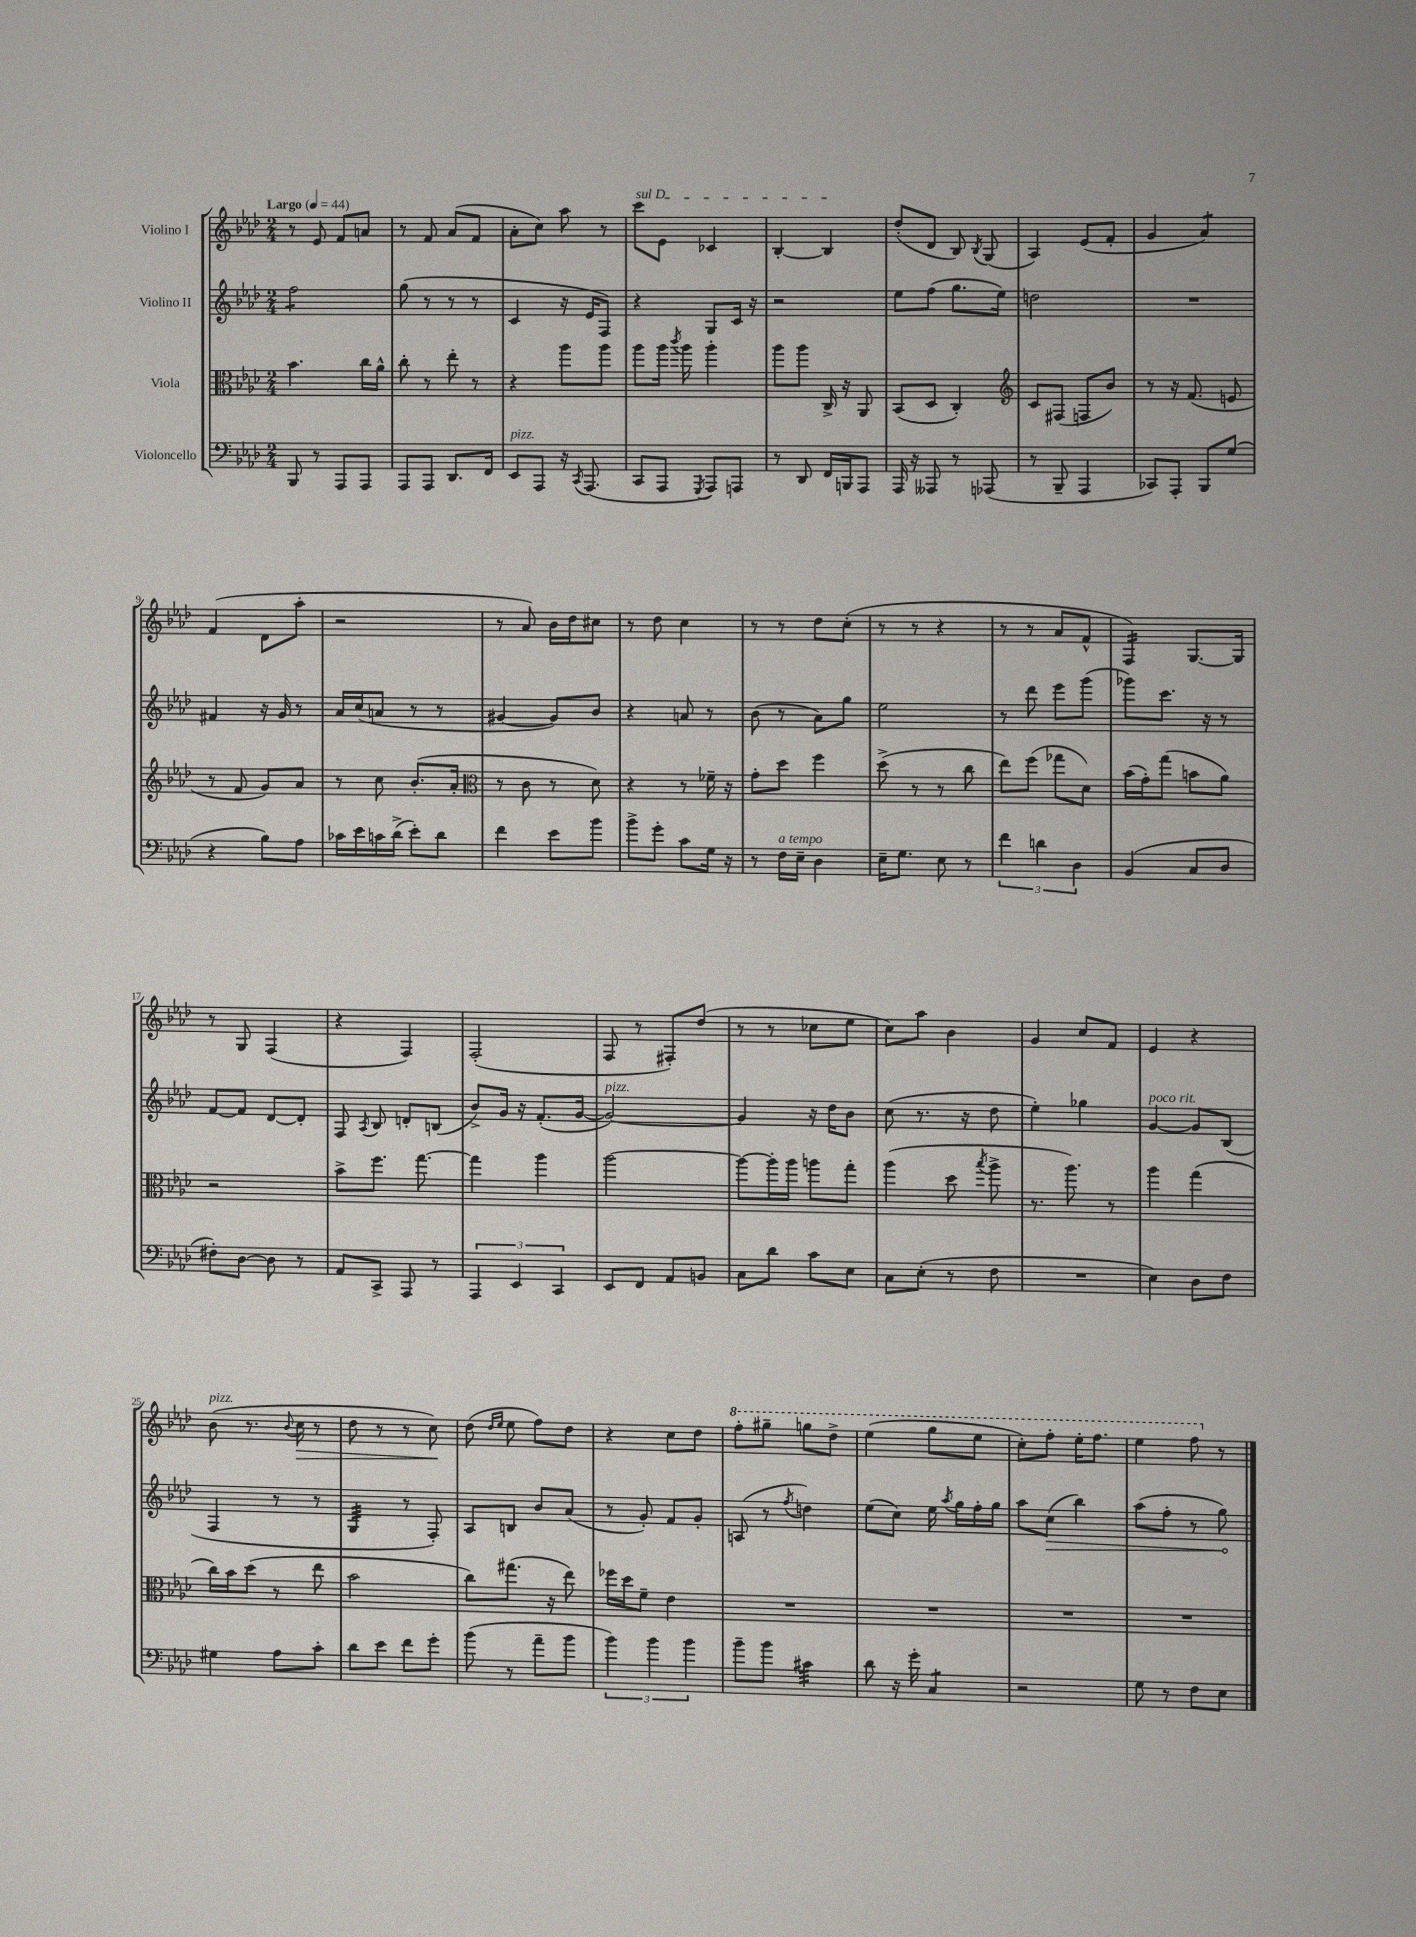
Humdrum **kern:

**kern	**kern	**kern	**kern
*staff4	*staff3	*staff2	*staff1
*clefF4	*clefC3	*clefG2	*clefG2
*k[b-e-a-d-]	*k[b-e-a-d-]	*k[b-e-a-d-]	*k[b-e-a-d-]
*M2/4	*M2/4	*M2/4	*M2/4
*MM44	*MM44	*MM44	*MM44
8BBB-	4.b-	2ff	8r
8r	.	.	8e-
8AAA-	.	.	8f
8AAA-	16cc	.	8a
.	16a-^^	.	.
=	=	=	=
8AAA-	8cc'	(8gg	8r
8AAA-	8r	8r	8f
8.DD-	8ee-'	8r	(8a-
.	8r	8r	8f
16FF	.	.	.
=	=	=	=
8EE-	4r	4c	8a-'
8AAA-	.	.	8cc)
16r	8aa-	16r	8aa-
8qCC	.	.	.
(8.AAA-	.	16e-	.
.	8aa-	8F)	8r
=	=	=	=
8CC	8aa-	4r	8ccc
8AAA-	16aa-	.	8e-
.	8qccc	.	.
.	16aa-	.	.
8qGGG	.	.	.
8AAA-)	4aa-'	8G	4c-
8AAA	.	16c	.
.	.	16r	.
=	=	=	=
8r	8aa-	2r	[4B-'
8DD-	8aa-	.	.
16FF	16C^	.	4B-]
16BBB	16r	.	.
8AAA-	8AA-	.	.
=	=	=	=
16AAA-	(8BB-	8ee-	(8dd-'
16r	.	.	.
8AAA--	8D-	(8ff	8d-
8r	4C')	8.gg	8B-)
.	.	.	8qB-
(8AAA-	.	.	(8G
.	.	16ee-)	.
=	=	=	=
*	*clefG2	*	*
8r	8c	2dd	4A-)
8BBB-~	(8F#	.	.
4AAA-	8F	.	(8e-
.	8b-)	.	8f'
=	=	=	=
8CC-)	8r	2r	4g
8AAA-'	16r	.	.
.	(8.f	.	.
8BBB-	.	.	4a-)
(8G	8e	.	.
=	=	=	=
4r	8r	4f#	(4f
.	8f	.	.
8B-)	8g)	16r	8d-
.	.	16g	.
8A-	8a-	8r	8aa-'
=	=	=	=
16c-	8r	16a-	2r
16e-	.	(16cc	.
16c	8cc	8a	.
(16d-^	.	.	.
8e-')	(8.b-'	8r	.
8d-	.	8r	.
.	16a-'	.	.
=	=	=	=
*	*clefC3	*	*
4f	8r	[4g#	8r
.	8c	.	8a-)
8e-	8r	8g#])	16b-
.	.	.	16dd-
8b-	8d-)	8b-	8cc#
=	=	=	=
8b-^	4r	4r	8r
8g'	.	.	8dd-
8c	8r	8a	4cc
16G	16f-~	8r	.
16r	16r	.	.
=	=	=	=
8r	8g'	(8b-	8r
16F	8dd-	8r	8r
16E-~	.	.	.
4D-	4ff	8a-)	8dd-
.	.	8gg	(8cc'
=	=	=	=
16E-~	(8dd-^	2ee-	8r
8.G	.	.	.
.	8r	.	8r
8E-	8r	.	4r
8r	8cc	.	.
=	=	=	=
6f	8ee-)	8r	8r
.	(8ff	8ddd-	8r
6d	.	.	.
.	8gg-	8eee-	8a-
6D-	.	.	.
.	8d-)	(8ggg	8f^^
=	=	=	=
(4BB-	(16b-	8ggg-)	4F)
.	16g')	.	.
.	(8gg	8.ccc	.
8C	8b	.	[8.G
.	.	16r	.
8D-	8a-)	8r	.
.	.	.	16G]
=	=	=	=
8F#')	2r	[8f	8r
[8D-	.	8f]	8G
8D-]	.	[8d-	(4F
8r	.	8d-']	.
=	=	=	=
8AA-	8b-^	8F	4r
.	.	8qA-	.
8CC^	8.ff	8B-	.
8AAA-	.	8d'	4F)
.	[8.gg	.	.
8r	.	(8B	.
=	=	=	=
6AAA-	4gg]	8b-^)	(2F'
.	.	16g	.
6EE-	.	.	.
.	.	16r	.
.	4aa-	(8.f'	.
6CC	.	.	.
.	.	[16g	.
=	=	=	=
8EE-	[2aa-	2g_)	8F
8FF	.	.	8r
8AA-	.	.	8F#')
8BB	.	.	(8dd-
=	=	=	=
8C	8aa-_	4g]	8r
8d-	16aa-']	.	8r
.	16aa-	.	.
8c	8aa	16r	8cc-
.	.	16dd-	.
8E-	8gg'	8b-	8ee-
=	=	=	=
8C	(4aa-	(8cc	8cc)
(8E-'	.	8.r	8aa-
8r	8dd-	.	4b-
.	.	16r	.
.	8qbb-	.	.
8F	8aa-^	8dd-	.
=	=	=	=
2r	8.r	4ee-')	4g
.	8.aa-)	.	.
.	.	4gg-	8cc
.	8r	.	8f
=	=	=	=
4E-)	4aa-	[4g	4e-
8D-	(4gg	8g]	4r
8F	.	(8B-	.
=	=	=	=
4G#	16cc)	4F	(8b-
.	16b-	.	.
.	(8dd-	.	8.r
8A-	8r	8r	.
.	.	.	8qqb-
.	.	.	16cc
8c'	8ee-	8r	8r
=	=	=	=
8d-	2b-	4G	8dd-
8e-	.	.	8r
8f	.	8r	8r
8g'	.	8F')	8cc)
=	=	=	=
(8b-	8cc)	8A-	(8dd-
.	.	.	16qqdd-
.	.	.	16qqee-
8r	(8.gg#	8B	8ee-
8a-~	.	8b-	8ff)
.	16r	.	.
8b-	8ee-)	(8a-	8dd-
=	=	=	=
6b-)	16ff-	8r	4r
.	16dd-	.	.
.	8f~	8g')	.
6b-	.	.	.
.	4e-	8f	8cc
6b-	.	.	.
.	.	8g'	8dd-
=	=	=	=
8b-~	2r	(8A	8fff'
8b-	.	8r	8ggg#~
.	.	8qff	.
4c#	.	4dd)	8ggg
.	.	.	8ddd-^
=	=	=	=
8d-	2r	(8ee-	(4eee-
16r	.	8cc)	.
16g'	.	.	.
4C	.	16ee-	8ggg
.	.	8qaa-	.
.	.	16gg	.
.	.	16ff'	8eee-
.	.	16gg	.
=	=	=	=
2r	2r	8aa-	8ccc')
.	.	(8cc	8fff'
.	.	4bb-)	16eee-'
.	.	.	8.fff
=	=	=	=
8G	2r	(8aa-	4eee-
8r	.	8ff'	.
8F	.	8r	8fff
8E-	.	8gg)	8r
==	==	==	==
*-	*-	*-	*-
